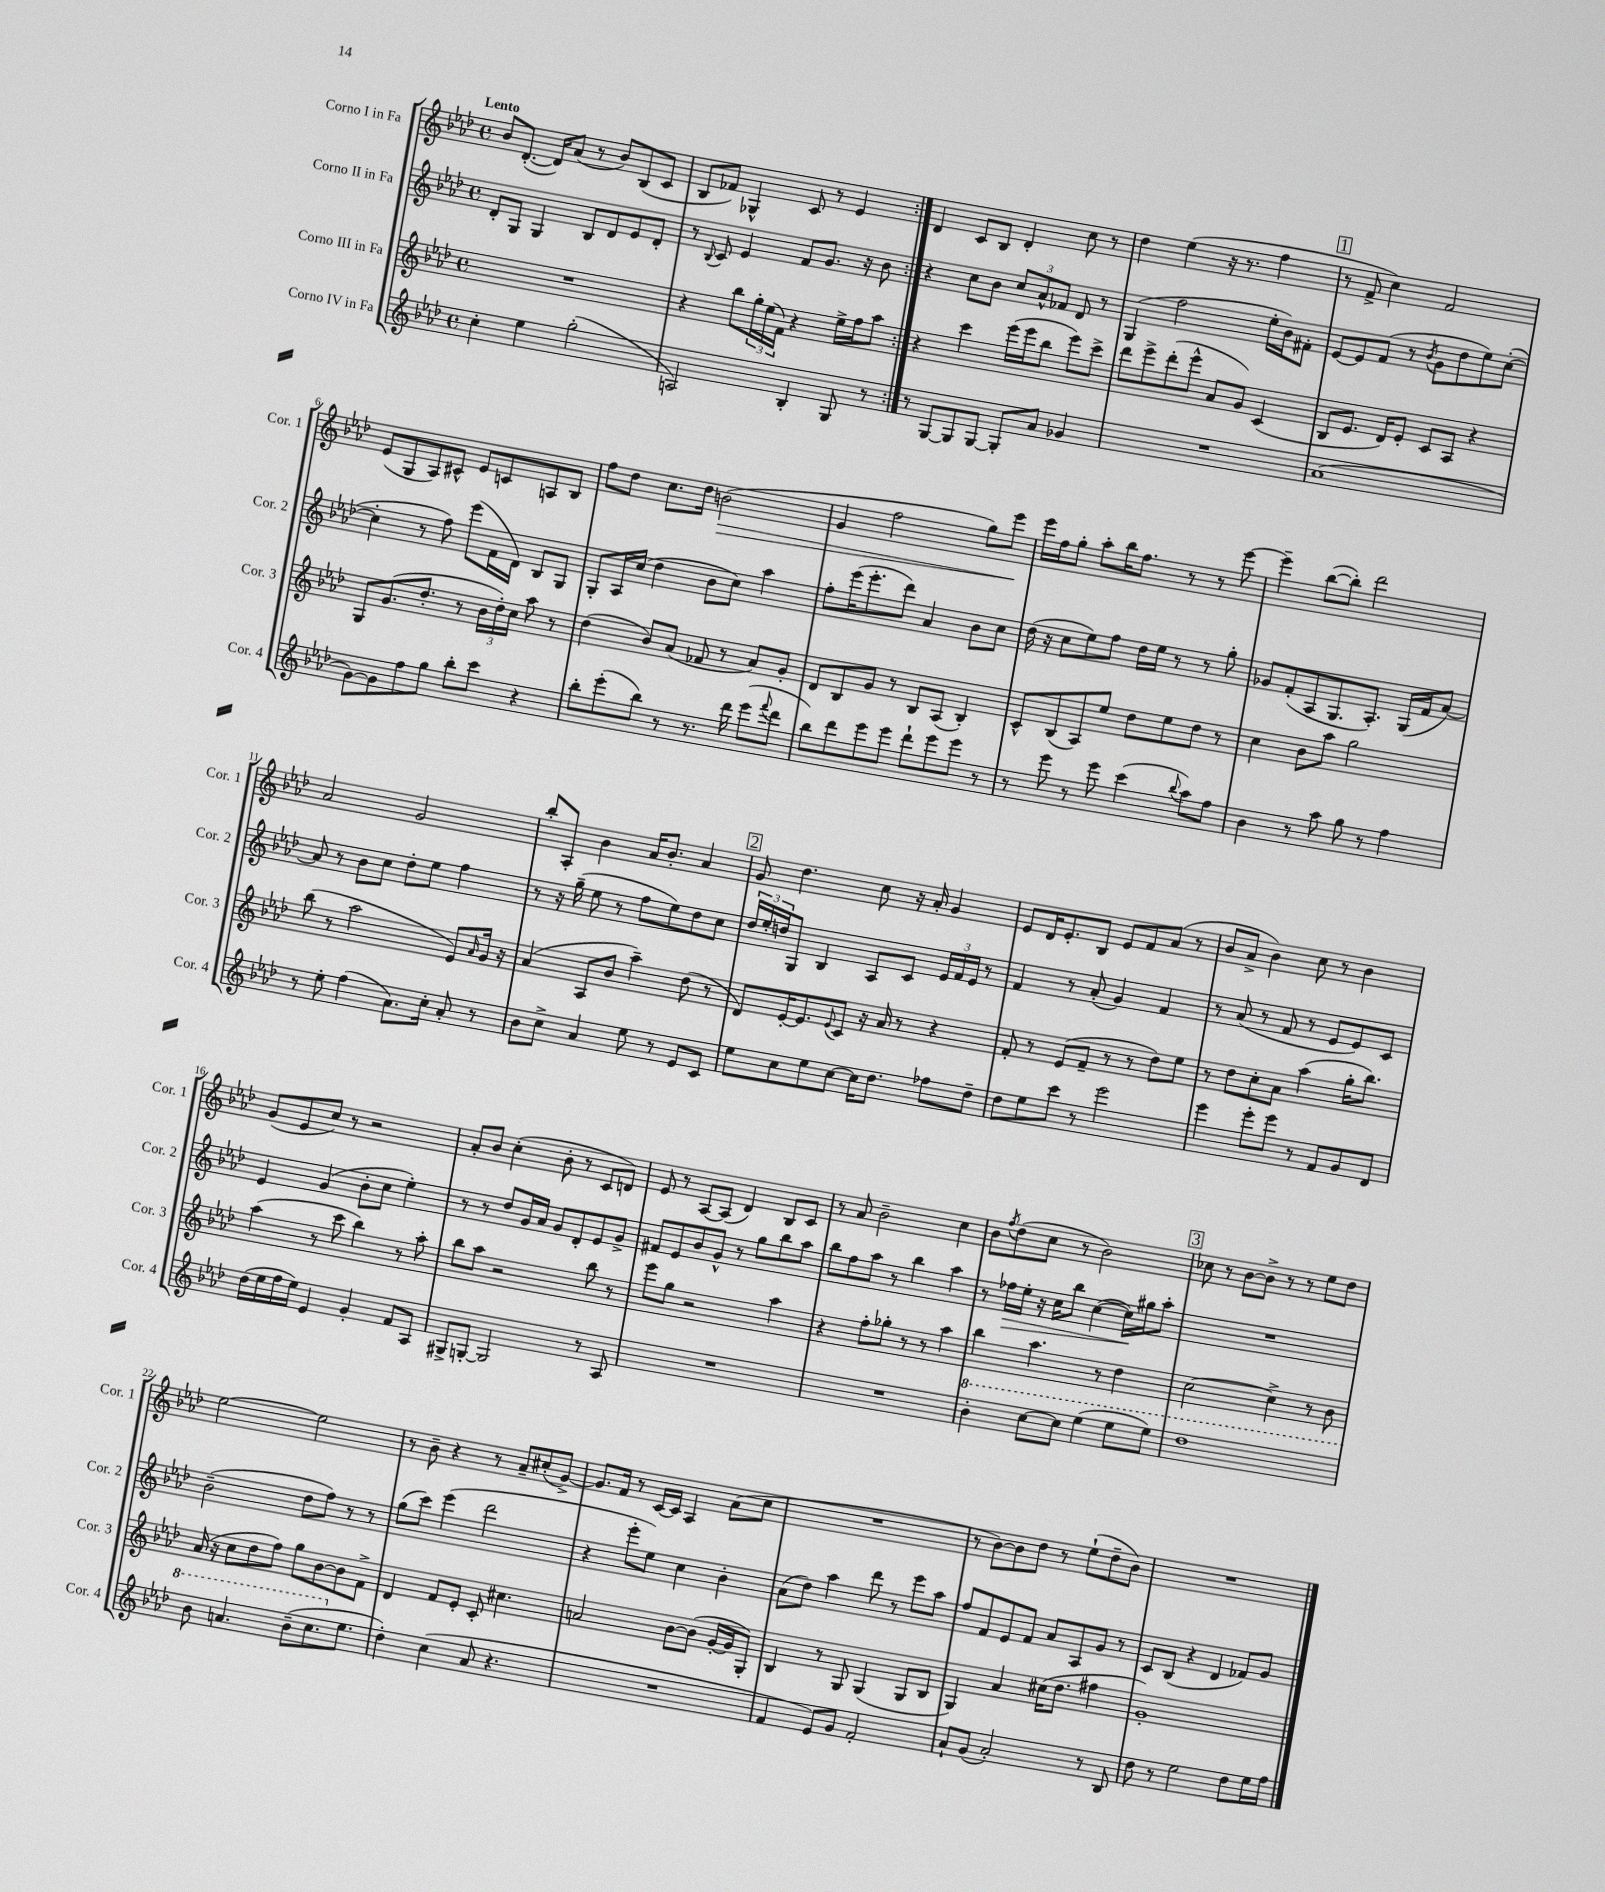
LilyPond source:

<<
\new StaffGroup <<
\new Staff = "s0" \with { instrumentName = "Corno I in Fa" shortInstrumentName = "Cor. 1" } {
    \clef treble \key aes \major \defaultTimeSignature \time 4/4 \tempo "Lento"
    \repeat volta 2 { bes'8 des'8.~-.( des'16) aes'8( r8 bes'8) bes8( c'8 |
    bes8 fes'8) ges4-^ c'8 r8 ees'4 | }
    des'4 c'8 bes8 des'4-. c''8 r8 |
    des''4 ees''4( r16 r8. f''4 |
    \mark \markup { \box "1" } r8 f'8-> c''4) f'2 |
    ees'8( g8 aes8) cis'8-^ ees'8 c'8 a8 bes8 |
    f''8 des''8 c''8. des''16 b'2\>( |
    g'4 f''2 g''8) ees'''8\! |
    ees'''16 f''16 g''8-. aes''8-. bes''16 f''8. r8 r8 ees'''8~ |
    ees'''4-- bes''8~( bes''8-.) des'''2 |
    aes'2 g'2 |
    bes''8-. aes8-. bes'4 aes'16 bes'8.-. aes'4 |
    \mark \markup { \box "2" } g'8 des''4. c''8 r16 aes'16-. g'4 |
    ees'8 des'16 ees'8.-. bes8 ees'8 f'8 aes'8( r8 |
    bes'8 aes'8-> bes'4) c''8 r8 bes'4 |
    g'8( ees'8 c''8) r8 r2 |
    aes'8-. bes'8 c''4-.( bes'8-. r8 c'8 d'8) |
    ees'8 r8 aes8~ aes8( des'4) bes8 c'8 |
    r8 aes'8 bes'2-- c''4 |
    bes'8 \acciaccatura { f''8 } des''8( c''8 r8 bes'2) |
    \mark \markup { \box "3" } ces''8 r8 bes'8~ bes'8-> r8 r8 ees''8 des''8 |
    ees''2~ ees''2 |
    r8 bes'8-- r4 r8 aes'8-- cis''8-.( g'8~->) |
    g'8. f'16 r8 c'16~ c'16 aes4 aes'8( c''8 |
    R1 |
    r8 bes'8~) bes'8 des''8 r8 ees''8-!( des''8-- bes'8) |
    R1 \bar "|." |
}
\new Staff = "s1" \with { instrumentName = "Corno II in Fa" shortInstrumentName = "Cor. 2" } {
    \clef treble \key aes \major \defaultTimeSignature \time 4/4
    \repeat volta 2 { des'8-. g8 g4 bes8 des'8 ees'8 des'8-. |
    r8 \appoggiatura { bes8 } c'8 ees'4 f'8 g'8. r16 bes'8 | }
    r4 c''8 bes'8 \tuplet 3/2 { c''8 aes'8-^ fes'8 } des'8 r8 |
    g4( f''2 ees''16-. bes'16) fis'8-. |
    \mark \markup { \box "1" } ees'8~ ees'8 f'8( r8 \acciaccatura { bes'8 } g'8 des''8 ees''8) c''8~-.( |
    c''4-. r8 f''8) ees'''8( f'16 des'16) bes8 g8 |
    g8-. aes16 c''16( des''4 bes'8 c''8) aes''4 |
    f''8-. ees'''16( ees'''8.-. des'''8) aes'4 bes'8 c''8 |
    des''16( r16 c''8 ees''8) f''8 des''16 ees''16 r8 r8 g''8-. |
    ges'8 f'8-.( aes8 g8. aes8.-.) g16( f'16 aes'8~) |
    aes'8 r8 bes'8 c''8 des''8-. ees''8 f''4 |
    r8 r16 g''16--( ees''8 r8 f''8 ees''8) des''8 c''8 |
    \mark \markup { \box "2" } \tuplet 3/2 { des''16 ees''16-. d''16 } g8 bes4 aes8 c'8 \tuplet 3/2 { ees'16 f'16 ees'16 } r8 |
    f'4 r8 aes'8-.( g'4) f'4 |
    r8 aes'8( r8 f'8 r8 ees'8 ees'8) c'8 |
    ees'4 g'4( bes'8-. c''8 ees''4-.) |
    r8 r8 des''8 g'16 aes'16 g'8 des'8-. ees'8 g'8-> |
    fis'8 ees'8 bes'8 g'8-^ r8 g''8 bes''8 aes''8 |
    bes''8 f''8 aes''8 r8 bes''4 aes''4 |
    r8 fes''16\> ees''16-. r16 c''16 bes''8 c''4~( c''16\!) gis''16 aes''8-. |
    \mark \markup { \box "3" } R1 |
    bes'2--( des''8 f''8) r8 r8 |
    g''8( c'''8) ees'''4( des'''2 |
    r4 ees'''8-. ees''8) c''4 bes'4-. |
    aes'8( des''8) aes''4 des'''8 r8 ees'''8 aes''8 |
    f''8 f'8 ees'8 f'8 aes'8 aes8 g'8 r8 |
    c'8 bes8( r4 des'4 fes'8) g'8 \bar "|." |
}
\new Staff = "s2" \with { instrumentName = "Corno III in Fa" shortInstrumentName = "Cor. 3" } {
    \clef treble \key aes \major \defaultTimeSignature \time 4/4
    \repeat volta 2 { R1 |
    r4 bes''8 \tuplet 3/2 { g''16-. ees''16( f'16) } r4 ees''16-> f''16 aes''8 | }
    r4 c'''4 ees'''16( ees'''16 bes''8 ees'''8) c'''8-> |
    des'''8 ees'''8-> des'''8-.( ees'''8-^ aes'8 g'8) c'4( |
    \mark \markup { \box "1" } bes8 ees'8. des'16) ees'8-. c'8 aes8 r4 |
    g8 g'8.( des''8.-. r8 \tuplet 3/2 { bes'16 des''16-.) c''16 } aes''8 r8 |
    des''4( bes'8) aes'8( fes'8 r8 aes'8) g'8-. |
    des'8 bes8 g'8 r8 bes8 aes8( bes4-.) |
    c'8-^ bes8( aes8) ees''8 des''8 ees''8 des''8 r8 |
    c''4 bes'8 aes''8 g''2 |
    bes''8( r8 aes''2 ees'8) \grace { aes'16 } g'16 r16 |
    aes'4( aes8 bes'8 aes''4--) des''8( r8 |
    \mark \markup { \box "2" } des'8) ees'16~-. ees'8. \appoggiatura { ees'8 } c'8 r16 aes'16 r8 r4 |
    f'8-. r8 ees'8( f'8-- r8 r8 des''8) ees''8 |
    r8 des''8 c''8-. aes'8 aes''4( g''16-. bes''8.) |
    aes''4( r8 c'''8 bes''4) r8 aes''8-. |
    bes''8 aes''8 r2 bes''8 r8 |
    ees'''8 g''8 r2 aes''4 |
    r4 f''8-. ges''8-. r8 r8 aes''4 |
    bes''4 aes''4. r8 des''4 |
    \mark \markup { \box "3" } c''2~ c''4-> r8 bes'8 |
    aes'16( r16 c''8 des''8 f''8) g''8 bes'8~ bes'8 f'8-> |
    des'4 f'8 ees'8-. c'8-. cis''4. |
    a'2 bes'8~ bes'8( g'16~-. g'16 g8-.) |
    bes4 r8 g8 g4( g8 bes8 |
    g4) aes'4 cis''16( des''8. fis''4 |
    g'1-.) \bar "|." |
}
\new Staff = "s3" \with { instrumentName = "Corno IV in Fa" shortInstrumentName = "Cor. 4" } {
    \clef treble \key aes \major \defaultTimeSignature \time 4/4
    \repeat volta 2 { c''4-. ees''4 g''2-.( |
    a2) bes4-. g8 r8 | }
    r8 g8~ g8 g8~ g8-. aes'8 ges'4 |
    R1 |
    \mark \markup { \box "1" } aes'1( |
    g'8~) g'8 f''8 g''8 bes''8-. c'''8 r4 |
    bes''8-. ees'''8-.( bes''8) r8 r8. des'''16 ees'''8( \appoggiatura { f'''8 } des'''8 |
    bes''8) des'''8 ees'''8 ees'''8 des'''8-! ees'''8 ees'''8 r8 |
    r8 ees'''8 r8 ees'''8 c'''4( \appoggiatura { bes''8 } aes''8) f''8 |
    bes'4 r8 aes''8 g''8 r8 f''4 |
    r8 ees''8-. f''4( aes'8.) c''16-. aes'8-. r8 |
    bes'8 c''8-> aes'4 ees''8 r8 ees'8 c'8 |
    \mark \markup { \box "2" } ees''8 c''8 ees''8 c''8~ c''16 des''8. fes''8 des''8-- |
    des''8 ees''8 c'''8 r8 ees'''2 |
    ees'''4 ees'''8-. ees'''8 r8 f'8 g'8 des'8 |
    des''16( ees''16 f''16 ees''16) ees'4 g'4-. f'8 aes8 |
    gis8-> g8~-. g2 r8 aes8 |
    R1 |
    R1 |
    \ottava #1 bes''4-. c'''8~ c'''8 ees'''4( ees'''8 ees'''8) |
    \mark \markup { \box "3" } des'''1 |
    bes''8 a''4. bes''8--( c'''8. \ottava #0 ees''8. |
    des''4-.) c''4( aes'8 r4. |
    R1 |
    f'4 ees'8) g'8 f'2-. |
    aes'8-! g'8( aes'2-.) r8 bes8 |
    des''8 r8 ees''2 des''8 ees''16 f''16 \bar "|." |
}
>>
>>
